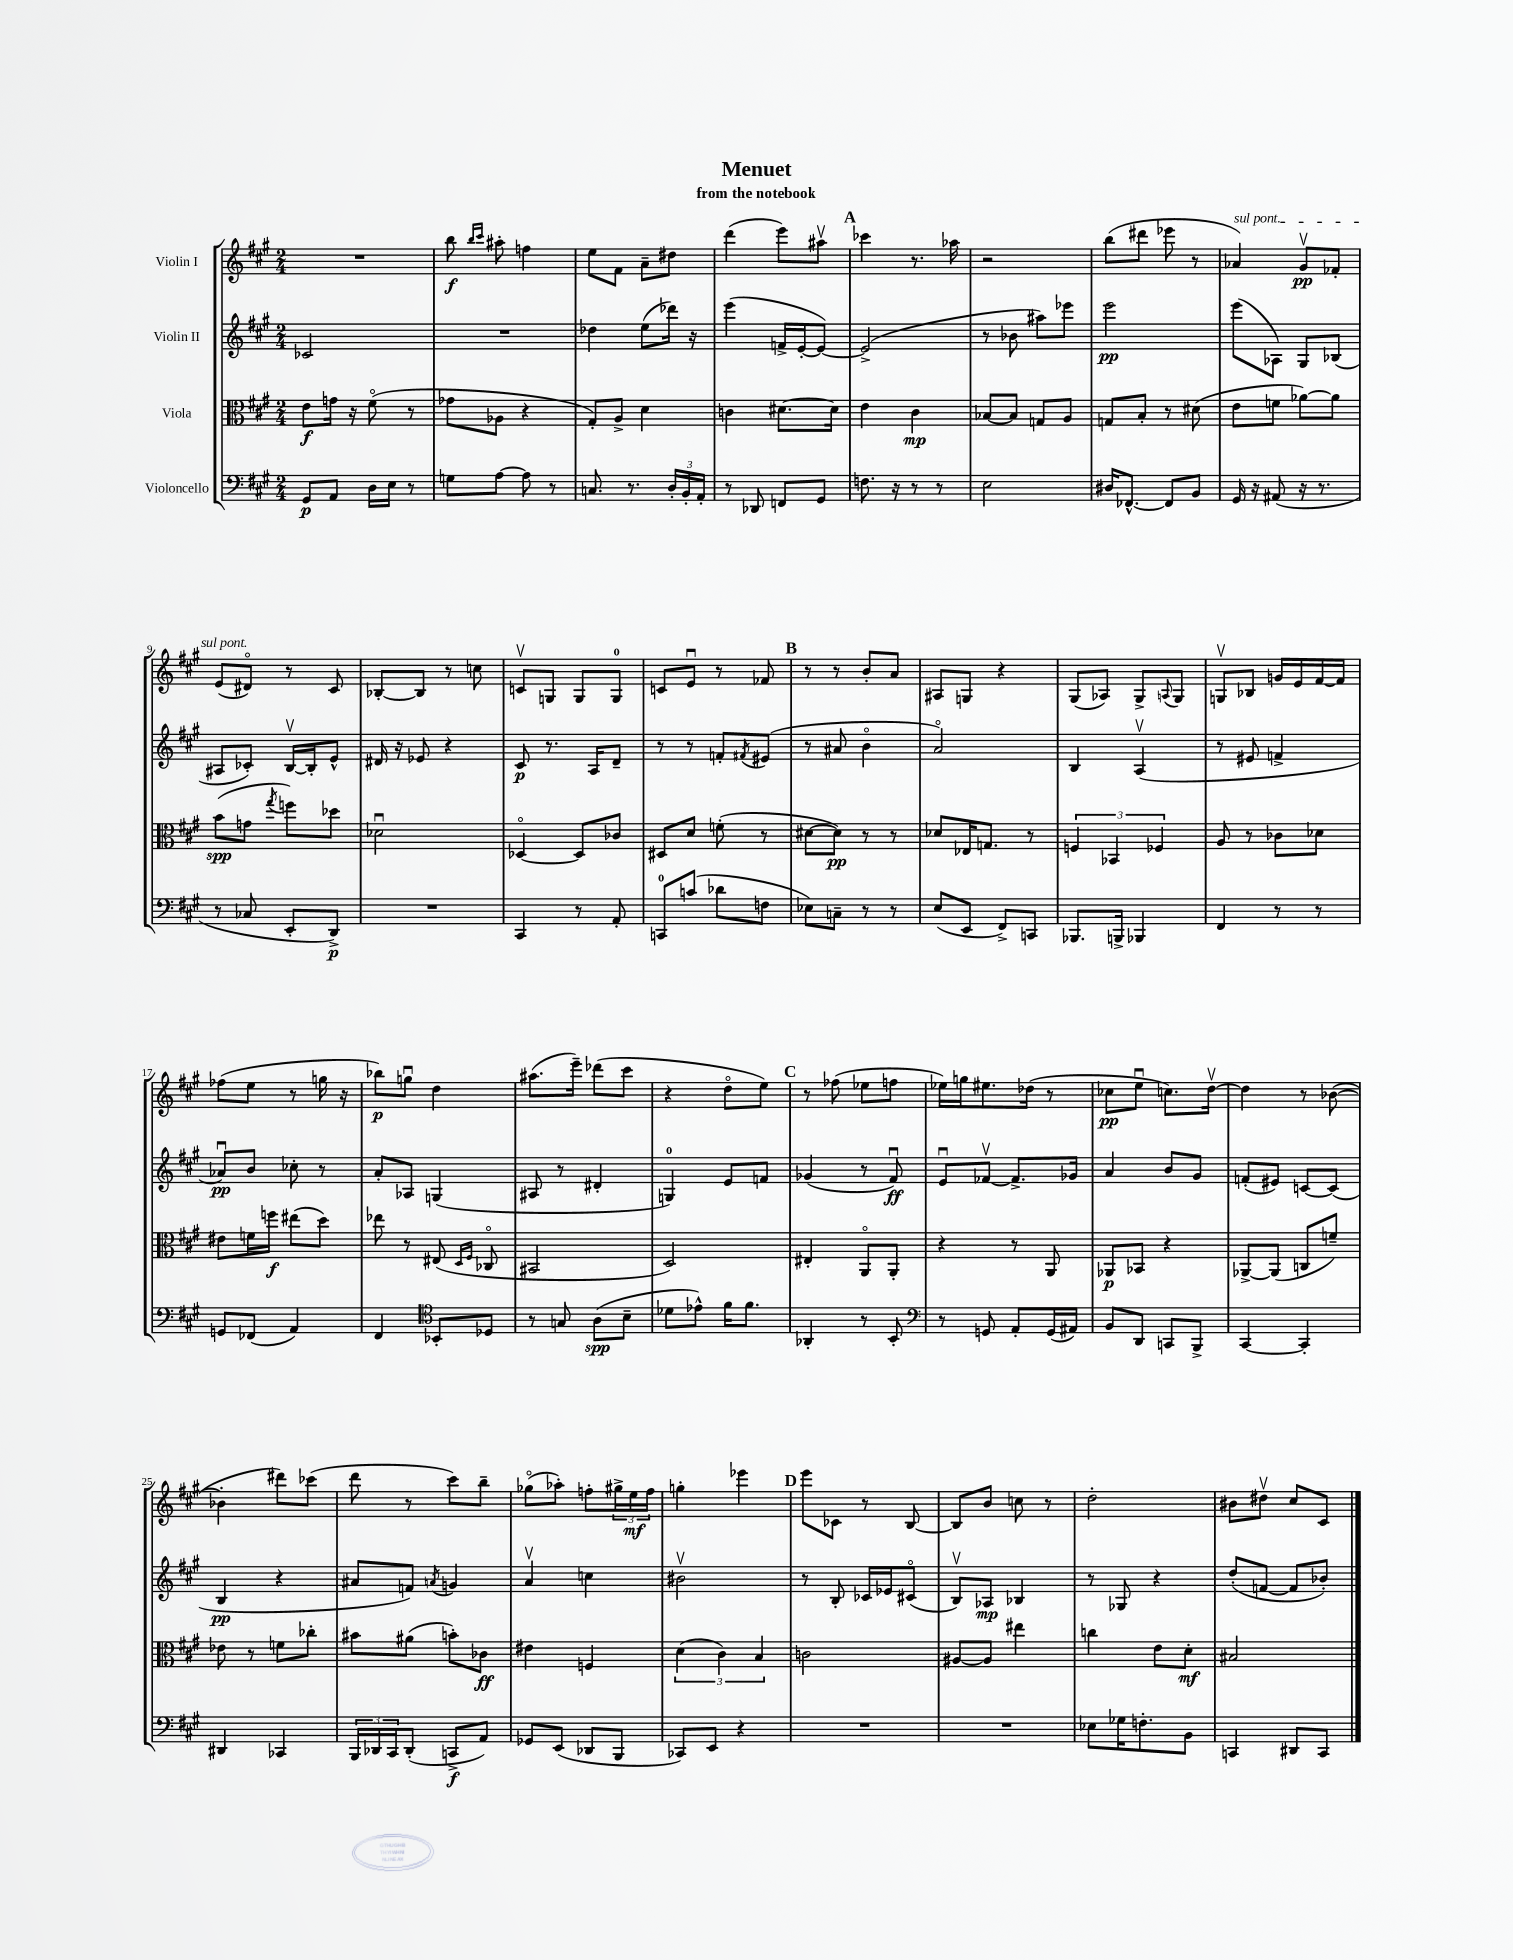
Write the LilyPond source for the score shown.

\header { title = "Menuet" subtitle = "from the notebook" }
<<
\new StaffGroup <<
\new Staff = "s0" \with { instrumentName = "Violin I" } {
    \clef treble \key a \major \numericTimeSignature \time 2/4
    R2 |
    b''8\f \grace { b''16 cis'''16 } ais''8-. f''4 |
    e''8 fis'8 a'8-- dis''8 |
    d'''4( e'''8) ais''8\upbow |
    \mark \markup { \bold "A" } ces'''4 r8. aes''16 |
    r2 |
    b''8( dis'''8 ees'''8 r8 |
    \once \override TextSpanner.bound-details.left.text = \markup { \italic "sul pont." } aes'4\startTextSpan) gis'8\upbow\pp fes'8-. |
    e'8( dis'8\flageolet\stopTextSpan) r8 cis'8 |
    bes8~-. bes8 r8 c''8 |
    c'8\upbow g8 g8 g8-0 |
    c'8 e'8\downbow r8 fes'8 |
    \mark \markup { \bold "B" } r8 r8 b'8-. a'8 |
    ais8 g8 r4 |
    gis8( aes8) gis8-> \appoggiatura { a8 } gis8 |
    g8\upbow bes8 g'16 e'16 fis'16~ fis'16 |
    fes''8( e''8 r8 g''16 r16 |
    bes''8\p) g''8\downbow d''4 |
    ais''8.( e'''16--) des'''8( cis'''8 |
    r4 d''8\flageolet e''8) |
    \mark \markup { \bold "C" } r8 fes''8( ees''8 f''8 |
    ees''16) g''16 eis''8. des''16( r8 |
    ces''8\pp e''8\downbow c''8.) d''16~\upbow |
    d''4 r8 bes'8~( |
    bes'4-. dis'''8) ces'''8( |
    d'''8 r8 cis'''8) b''8-- |
    ges''8\flageolet( aes''8-.) f''8-. \tuplet 3/2 { gis''16-> e''16\mf f''16 } |
    g''4-. ees'''4 |
    \mark \markup { \bold "D" } e'''8 ces'8 r8 b8~ |
    b8 b'8 c''8 r8 |
    d''2-. |
    bis'8 dis''8\upbow cis''8 cis'8 \bar "|." |
}
\new Staff = "s1" \with { instrumentName = "Violin II" } {
    \clef treble \key a \major \numericTimeSignature \time 2/4
    ces'2 |
    R2 |
    des''4 e''8( des'''16) r16 |
    e'''4( f'16-> e'16~-. e'8~) |
    \mark \markup { \bold "A" } e'2->( |
    r8 bes'8 ais''8) ees'''8 |
    e'''2\pp |
    e'''8( aes8) gis8 bes8( |
    ais8 ces'8-.) b16~\upbow b16-. e'8-^ |
    dis'16 r16 ees'8 r4 |
    cis'8\p r8. a16 d'8-- |
    r8 r8 f'8-. \acciaccatura { fis'8 } eis'8( |
    \mark \markup { \bold "B" } r8 ais'8 b'4\flageolet |
    a'2\flageolet) |
    b4 a4\upbow( |
    r8 eis'8 f'4-> |
    aes'8\downbow\pp) b'8 ces''8-. r8 |
    a'8-. aes8 g4( |
    ais8 r8 dis'4-. |
    g4-0) e'8 f'8 |
    \mark \markup { \bold "C" } ges'4( r8 fis'8\downbow\ff) |
    e'8\downbow fes'8~\upbow fes'8.-> ges'16 |
    a'4 b'8 gis'8 |
    f'8-.( eis'8) c'8~ c'8( |
    b4\pp r4 |
    ais'8 f'8) \acciaccatura { a'8 } g'4 |
    a'4\upbow c''4 |
    bis'2\upbow |
    \mark \markup { \bold "D" } r8 b8-. ces'16 ees'16 cis'8\flageolet( |
    b8\upbow) aes8\mp bes4 |
    r8 ges8 r4 |
    d''8-.( f'8~ f'8 bes'8-.) \bar "|." |
}
\new Staff = "s2" \with { instrumentName = "Viola" } {
    \clef alto \key a \major \numericTimeSignature \time 2/4
    e'8\f g'16 r16 fis'8\flageolet( r8 |
    ges'8 aes8 r4 |
    gis8-.) a8-> d'4 |
    c'4 dis'8.~ dis'16 |
    \mark \markup { \bold "A" } e'4 cis'4\mp |
    bes8~ bes8 g8 a8 |
    g8 b8-. r8 dis'8( |
    e'8 f'8 aes'8~) aes'8 |
    b'8\spp( g'8 \acciaccatura { gis''8 } f''8) des''8 |
    des'2\downbow |
    des4~\flageolet des8 ces'8 |
    dis8 d'8 f'8-.( r8 |
    \mark \markup { \bold "B" } dis'8~ dis'8\pp) r8 r8 |
    des'8 ees16 g8. r8 |
    \tuplet 3/2 { f4 bes,4 fes4 } |
    a8 r8 ces'8 des'8 |
    eis'8 f'16 f''16\f eis''8( d''8) |
    ees''8 r8 eis8( \grace { d16 fis16 } ces8\flageolet |
    bis,2 |
    d2) |
    \mark \markup { \bold "C" } eis4-. a,8\flageolet a,8-. |
    r4 r8 a,8 |
    aes,8\p bes,8 r4 |
    aes,8~-> aes,8( c8 f'8--) |
    ees'8 r8 f'8 ces''8-. |
    bis'8 ais'8( b'8-.) ces'8\ff |
    eis'4 f4 |
    \tuplet 3/2 { d'4( cis'4) b4 } |
    \mark \markup { \bold "D" } c'2 |
    ais8~ ais8 eis''4 |
    c''4 e'8 d'8-.\mf |
    bis2 \bar "|." |
}
\new Staff = "s3" \with { instrumentName = "Violoncello" } {
    \clef bass \key a \major \numericTimeSignature \time 2/4
    gis,8\p a,8 d16 e16 r8 |
    g8 a8~ a8 r8 |
    c8. r8. \tuplet 3/2 { d16-. b,16-. a,16-. } |
    r8 des,8 f,8 gis,8 |
    \mark \markup { \bold "A" } f8. r16 r8 r8 |
    e2 |
    dis16 fes,8.~-^ fes,8 b,8 |
    gis,16 r16 ais,8( r16 r8. |
    r8 ces8 e,8-. d,8->\p) |
    R2 |
    cis,4 r8 a,8-. |
    c,8-0 c'8( des'8 f8 |
    \mark \markup { \bold "B" } ees8) c8-- r8 r8 |
    e8( e,8 fis,8->) c,8 |
    bes,,8. b,,16-> bes,,4 |
    fis,4 r8 r8 |
    g,8 fes,8( a,4) |
    fis,4 \clef tenor bes,8-. des8 |
    r8 g8 a8\spp( b8-- |
    des'8 ees'8-^) fis'16 fis'8. |
    \mark \markup { \bold "C" } aes,4-. r8 b,8-. |
    \clef bass r8 g,8 a,8-. g,16( ais,16) |
    b,8 d,8 c,8 b,,8-> |
    cis,4~ cis,4-. |
    dis,4 ces,4 |
    \tuplet 3/2 { b,,16 des,16 cis,16 } des,8-.( c,8->\f a,8) |
    ges,8 e,8( des,8 b,,8 |
    ces,8) e,8 r4 |
    \mark \markup { \bold "D" } R2 |
    R2 |
    ees8 ges16 f8.-. b,8 |
    c,4 dis,8 c,8 \bar "|." |
}
>>
>>
